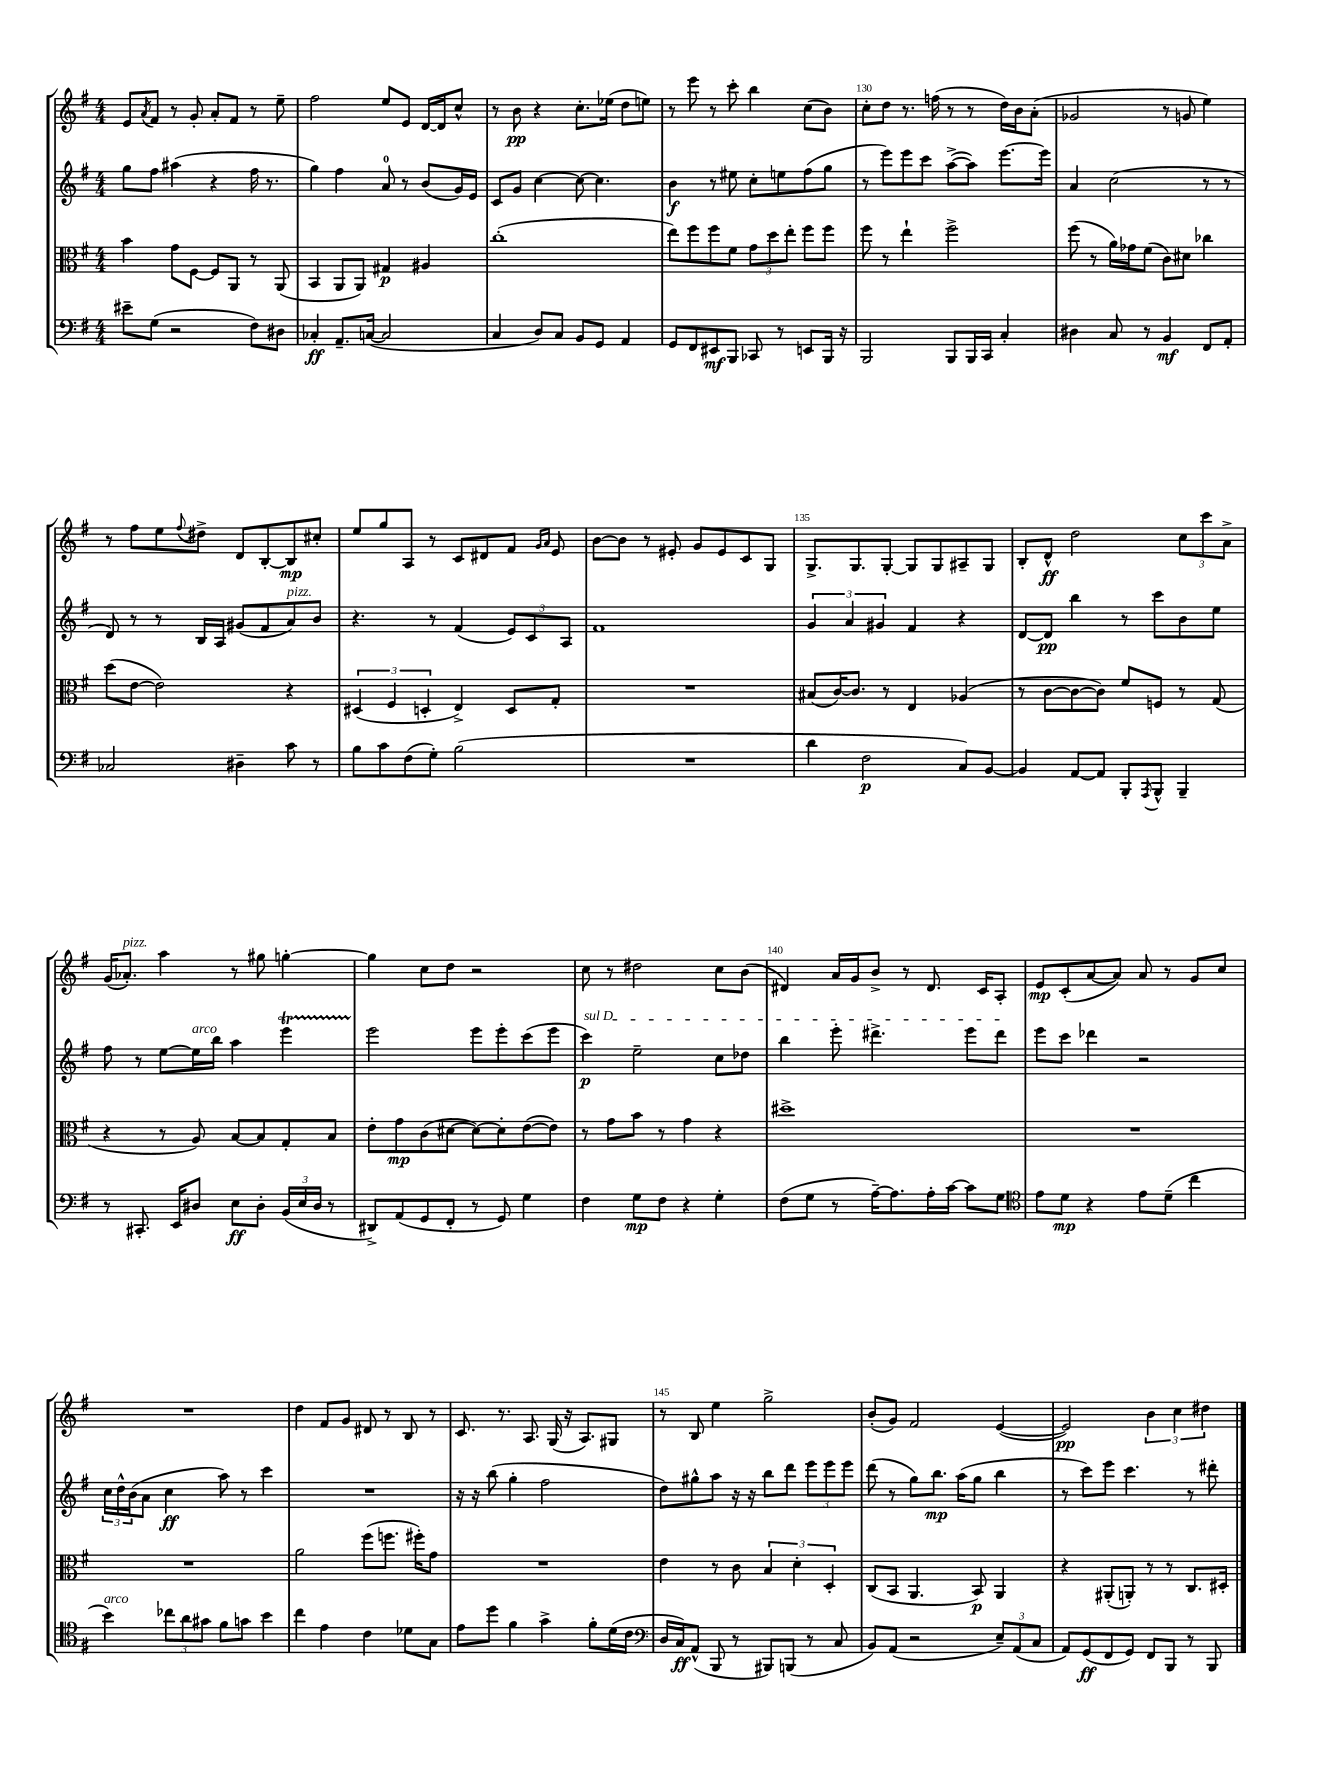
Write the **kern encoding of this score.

**kern	**kern	**kern	**kern
*staff4	*staff3	*staff2	*staff1
*clefF4	*clefC3	*clefG2	*clefG2
*k[f#]	*k[f#]	*k[f#]	*k[f#]
*M4/4	*M4/4	*M4/4	*M4/4
8e#~	4b	8gg	8e
.	.	.	8qa
(8G	.	8ff#	8f#
2r	8g	(4aa#	8r
.	[8F#	.	8g'
.	8F#]	4r	8a'
.	8AA	.	8f#
8F#)	8r	16ff#	8r
.	.	8.r	.
8D#	(8AA	.	8ee~
=	=	=	=
4C-'	4BB	4gg)	2ff#
8.AA~	8AA	4ff#	.
.	8AA)	.	.
([16C	.	.	.
2C]	4G#	8a	8ee
.	.	8r	8e
.	4A#	(8b	[16d
.	.	.	16d]
.	.	16g)	8cc^^
.	.	16e	.
=	=	=	=
4C	(1cc'	8c	8r
.	.	8g	8b
8D)	.	[4cc	4r
8C	.	.	.
8BB	.	8cc_	8.cc'
8GG	.	4.cc]	.
.	.	.	(16ee-
4AA	.	.	8dd
.	.	.	8ee)
=	=	=	=
8GG	8ee)	4b	8r
8FF#	8ff#	.	8eee
8EE#	8ff#	8r	8r
8BBB	8f#	8ee#	8ccc'
8CC-	12g	8cc'	4bb
.	12dd	.	.
8r	.	8ee	.
.	12ee'	.	.
8EE	8ff#	(8ff#	(8cc
16BBB	8ff#	8gg	8b)
16r	.	.	.
=	=	=	=
2BBB	8ff#	8r	8cc'
.	8r	8eee)	8dd
.	4ee`	8eee	8.r
.	.	8ccc	.
.	.	.	(16ff
8BBB	2ff#^	([8aa^	8r
16BBB	.	8aa])	8r
16CC	.	.	.
4C'	.	[8.eee	16dd)
.	.	.	16b
.	.	.	(8a'
.	.	16eee]	.
=	=	=	=
4D#	(8ff#	4a	2g-
.	8r	.	.
8C	16a)	(2cc	.
.	16g-	.	.
8r	(8f#	.	.
4BB	8c)	.	8r
.	8d#	.	8g
8FF#	4cc-	8r	4ee)
8AA'	.	8r	.
=	=	=	=
2C-	(8dd	8d)	8r
.	[8e	8r	8ff#
.	2e])	8r	8ee
.	.	.	8qqff#
.	.	16B	8dd#^
.	.	16A	.
4D#~	.	(8g#	8d
.	.	8f#	[8B'
8c	4r	8a)	8B]
8r	.	8b	8cc#'
=	=	=	=
8B	(6D#	4.r	8ee
8c	.	.	8gg
.	6F#	.	.
(8F#	.	.	8A
.	6D'	.	.
8G')	.	8r	8r
(2B	4E^)	(4f#	8c
.	.	.	8d#
.	8D	12e)	8f#
.	.	12c	.
.	.	.	16qqg
.	.	.	16qqa
.	8G'	.	8e
.	.	12A	.
=	=	=	=
1r	1r	1f#	[8b
.	.	.	8b]
.	.	.	8r
.	.	.	8e#'
.	.	.	8g
.	.	.	8e#
.	.	.	8c
.	.	.	8G
=	=	=	=
4d	(8B#	6g	8.G^
.	[16c)	.	.
.	.	6a	.
.	8.c]	.	8.G
2F#	.	.	.
.	.	6g#	.
.	8r	.	[8G'
.	4E	4f#	8G]
.	.	.	8G
8C)	(4A-	4r	8A#~
[8BB	.	.	8G
=	=	=	=
4BB]	8r	[8d	8B'
.	[8c	8d]	8d^^
[8AA	8c_	4bb	2dd
8AA]	8c])	.	.
8BBB'	8f#	8r	.
8qAAA	.	.	.
8BBB^^	8F	8ccc	.
4BBB~	8r	8b	12cc
.	.	.	12ccc
.	(8G	8ee	.
.	.	.	12a^
=	=	=	=
8r	4r	8ff#	(16g
.	.	.	8.a-')
8.CC#'	.	8r	.
.	8r	[8ee	4aa
16EE	.	.	.
8D#	8A)	16ee]	.
.	.	16bb	.
8E	[8B	4aa	8r
8D#'	8B]	.	8gg#
(24BB	8G'	4eee	[4gg'
24E	.	.	.
24D#	.	.	.
8r	8B	.	.
=	=	=	=
8DD#^)	8e'	2eee	4gg]
(8AA	8g	.	.
8GG	(8c	.	8cc
8FF#'	[8d#	.	8dd
8r	8d#_)	8eee	2r
8GG)	8d#']	8eee'	.
4G	([8e	(8ccc	.
.	8e])	8eee	.
=	=	=	=
4F#	8r	4ccc)	8cc
.	8g	.	8r
8G	8b	2ee~	2dd#
8F#	8r	.	.
4r	4g	.	.
4G'	4r	8cc	8cc
.	.	8dd-	(8b
=	=	=	=
(8F#	1dd#^	4bb	4d#)
8G	.	.	.
8r	.	8eee'	16a
.	.	.	16g
[16A~)	.	4.ddd#^	8b^
8.A]	.	.	.
.	.	.	8r
16A'	.	.	8.d#
[16c	.	.	.
8c]	.	8eee	.
.	.	.	16c
8G	.	8ddd#	8A'
=	=	=	=
*clefC4	*	*	*
8e	1r	8eee	8e
8d	.	8ccc	(8c'
4r	.	4ddd-	[8a
.	.	.	8a])
8e	.	2r	8a
(8d~	.	.	8r
4cc	.	.	8g
.	.	.	8cc
=	=	=	=
4b)	1r	24cc	1r
.	.	24dd^^	.
.	.	(24b	.
.	.	8a	.
12cc-	.	4cc	.
12a	.	.	.
12g#	.	.	.
8f#	.	8aa)	.
8g	.	8r	.
4b	.	4ccc	.
=	=	=	=
4cc	2a	1r	4dd
4e	.	.	8f#
.	.	.	8g
4c	(8ff#	.	8d#
.	8.ff	.	8r
8d-	.	.	8B
.	16ff#')	.	.
8G	8g	.	8r
=	=	=	=
8e	1r	16r	8.c
.	.	16r	.
8dd	.	(8bb	.
.	.	.	8.r
4f#	.	4gg'	.
.	.	.	8.A
4g^	.	2ff#	.
.	.	.	(16G
.	.	.	16r
.	.	.	8.A)
8f#'	.	.	.
(16d	.	.	8G#
16c	.	.	.
=	=	=	=
*clefF4	*	*	*
16D	4e	8dd)	8r
16C)	.	.	.
(8AA^^	.	8gg#^^	8B
8BBB	8r	8aa	4ee
8r	8c	16r	.
.	.	16r	.
8BBB#)	6B	8bb	2gg^
(8BBB	.	8ddd	.
.	6d'	.	.
8r	.	12eee	.
.	6D'	12eee	.
8C	.	.	.
.	.	12eee	.
=	=	=	=
8BB)	(8C	(8ddd	(8b'
(8AA	8BB	8r	8g)
2r	4.AA	8gg)	2f#
.	.	8.bb	.
.	.	(16aa	.
.	8BB)	8gg	.
12E~)	4AA	4bb	([4e
(12AA	.	.	.
12C	.	.	.
=	=	=	=
8AA)	4r	8r	2e])
(8GG	.	8ccc)	.
8FF#	(8AA#'	8eee	.
8GG)	8AA')	4.ccc	.
8FF#	8r	.	6b
8BBB	8r	.	.
.	.	.	6cc
8r	8.C	8r	.
.	.	.	6dd#
8BBB	.	8ddd#'	.
.	16D#'	.	.
==	==	==	==
*-	*-	*-	*-
